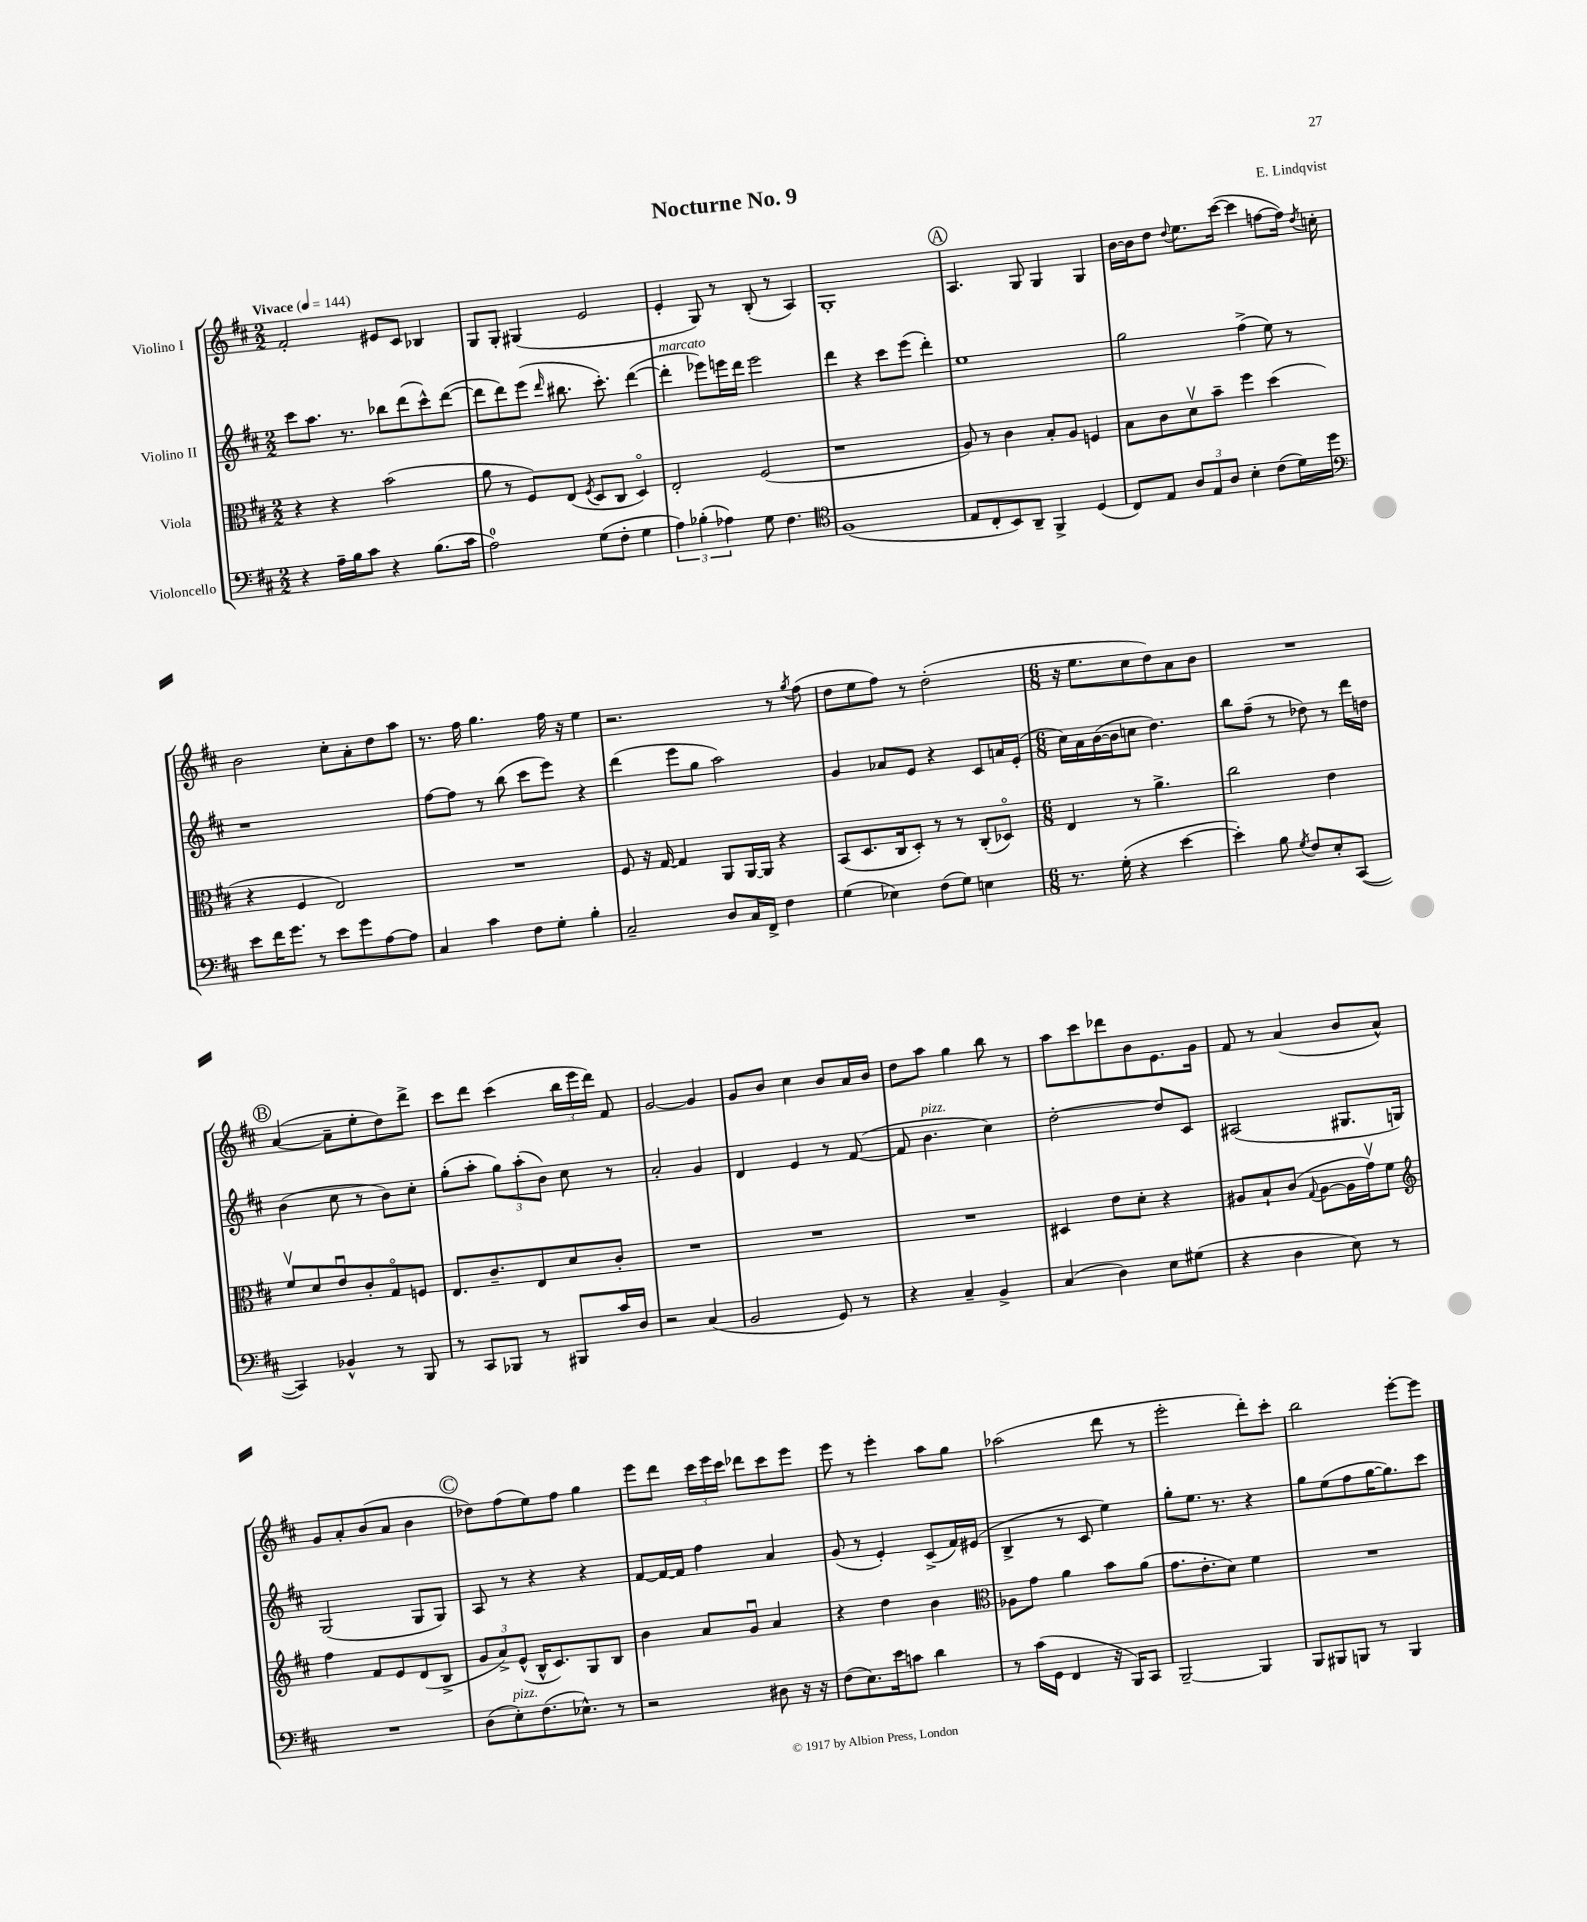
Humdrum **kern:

**kern	**kern	**kern	**kern
*part4	*part3	*part2	*part1
*staff4	*staff3	*staff2	*staff1
*I"Violoncello	*I"Viola	*I"Violino II	*I"Violino I
*clefF4	*clefC3	*clefG2	*clefG2
*k[f#c#]	*k[f#c#]	*k[f#c#]	*k[f#c#]
*M2/2	*M2/2	*M2/2	*M2/2
*MM144	*MM144	*MM144	*MM144
=1	=1	=1	=1
!	!	!	!LO:TX:a:B:t=Vivace
4r	4r	8ccc#\L	2f#'/
.	.	8.aa\J	.
16A~\LL	4r	.	.
16B\J	.	8.r	.
8c#\J	.	.	.
4r	(2b\	8bb-X\L	8e#X/L
.	.	(8ddd\	8c#/J
(8.B\L	.	8ccc#^^\)	4B-X/
.	.	([8ddd\J	.
16c#\Jk	.	.	.
=2	=2	=2	=2
2A\)	8a\	8ddd\L]	8G/L
.	8r	8ddd\)	8G'/J
.	8F#/L)	(8eee\J	(4G#X/
.	.	16qqddd/	.
.	(8E/J	8.bb#X\	.
.	8qF#/	.	.
(8G\L	8D/L	.	2e/
.	.	8.ccc#'\)	.
8F#'\J	8C#/J	.	.
4G\	4D/)	([4ddd\	.
=3	=3	=3	=3
!	!	!LO:TX:a:i:t=marcato	!
6A\)	2E'/	4ddd'\]	4e'/
(6B-X'\	.	.	.
.	.	8eee-X\L)	8G/)
6A-X\)	.	.	.
.	.	16eeen\L	8r
.	.	16ddd\JJ	.
8G\	(2F#/	2eee\	(8B'/
4.F#\	.	.	8r
.	.	.	4A/)
=4	=4	=4	=4
*clefC4	*	*	*
(1F#	1r	4ddd\	1G'
.	.	4r	.
.	.	8ccc#\L	.
.	.	(8eee\J	.
.	.	4ddd'\)	.
!!LO:REH:place=s1:t=A
=5	=5	=5	=5
8E/L	8A/)	1ee	4.A/
8C#'/	8r	.	.
8BB/)	4c#\	.	.
8AA~/J	.	.	8G/
4FF#^/	8B'/L	.	4G/
.	8A/J	.	.
(4D/	4Fn/	.	4G/
=6	=6	=6	=6
8C#/L)	8B\L	2gg\	[16b\LL
.	.	.	16b\J]
8E/J	8c#\	.	8dd\J
.	.	.	8qqdd/
12A/L	8dv\	.	8.ee\L
12E/	.	.	.
.	8b~\J	.	.
12A/J	.	.	.
.	.	.	([16ccc#\Jk
4B'\	4ff#\	(4ff#^\	4ccc#\]
(8c#\L	(4dd\	8ee\)	[8ffn\L
16d\L)	.	8r	16ff\Jk])
.	.	.	8qdd/
16dd\JJ	.	.	16ccn'\
!!LO:LB:g=z
=7	=7	=7	=7
*clefF4	*	*	*
8e\L	4r	1r	2b\
16f#\K	.	.	.
8.g\J	.	.	.
.	4F#/	.	.
8r	.	.	.
8e\L	2E/)	.	8cc#'\L
8g\	.	.	8a'\
[8A\	.	.	8dd\
8A\J]	.	.	8aa\J
=8	=8	=8	=8
4C#/	1r	[8ff#\L	8.r
.	.	8ff#\J]	.
.	.	.	16ff#\
4c#\	.	8r	4.gg\
.	.	(8bb\	.
8F#\L	.	8ccc#\L	.
8G'\J	.	8eee\J)	16ff#\
.	.	.	16r
4B'\	.	4r	4ee\
=9	=9	=9	=9
2C#~/	8F#/	(4ddd\	2.r
.	16r	.	.
.	[16G/	.	.
.	4G/]	8eee\L	.
.	.	8gg\J	.
8D/L	8AA/L	2aa\)	.
16C#/L	[16AA/L	.	.
16FF#^/JJ	16AA/JJ]	.	.
4F#\	4r	.	8r
.	.	.	8qgg/
.	.	.	(8ff#\
=10	=10	=10	=10
(4G\	(8BB/L	4g/	8dd\L
.	8.D/	.	8ee\
4E-X\)	.	8a-X/L	8ff#\J)
.	16C#/k	.	.
.	8D'/J)	8e/J	8r
(8F#\L	8r	4r	(2dd'\
8G\J)	8r	.	.
4En\	(8C#'/L	8c#/L	.
.	8D-X/J)	16an/L	.
.	.	(16e'/JJ	.
=11	=11	=11	=11
*M6/8	*M6/8	*M6/8	*M6/8
8.r	4E/	16cc#\LL)	16r
.	.	16a\	8.ee\L
.	.	([16b\	.
(16G'\	.	16b\J]	.
4r	8r	8ccn\J	8cc#\
.	4.a^\	4.dd\)	8dd\)
[4e\	.	.	8a\
.	.	.	8b\J
=12	=12	=12	=12
4e'\])	2cc#\	8bb\L	2.r
.	.	(8ff#~\J	.
8B\	.	8r	.
8qG/	.	.	.
8F#/L	.	8dd-X\)	.
8E'/	4e\	8r	.
([8CC#/J	.	16ddd\LL	.
.	.	16ddn\JJ	.
!!LO:LB:g=z
!!LO:REH:place=s1:t=B
=13	=13	=13	=13
4CC#/])	8f#v/L	(4b\	([4a/
.	8d/	.	.
4BB-X^^/	8eu/	8cc#\	8a~\L]
.	8c#'/	8r	8ee'\
8r	8G/	8b\L)	8dd\)
8BBB/	8Fn/J	8cc#'\J	8ddd^\J
=14	=14	=14	=14
8r	8.E/L	(8gg'\L	8ccc#\L
8CC#/L	.	8aa'\J	8ddd\J
.	8.c#~/	.	.
8BBB-X/J	.	12gg\L)	(4ccc#\
.	.	(12aa'\	.
8r	8E/	.	.
.	.	12b\J)	.
8BBB#X/L	8d/	8cc#\	24bb\LL
.	.	.	24eee\
.	.	.	24ddd\JJ)
16c#/L	8c#'/J	8r	8f#/
16D/JJ	.	.	.
=15	=15	=15	=15
2r	2.r	2a'/	[2g/
(4C#/	.	4g/	4g/]
=16	=16	=16	=16
2BB/	2.r	4d/	8g/L
.	.	.	8b/J
.	.	4e/	4cc#\
8GG/)	.	8r	8b/L
8r	.	([8f#/	16a/L
.	.	.	16b/JJ
=17	=17	=17	=17
4r	2.r	8f#/]	8dd\L
!	!	!LO:TX:a:i:t=pizz.	!
.	.	4.b\	8aa\J
4C#~/	.	.	4gg\
4BB^/	.	4cc#\)	8bb\
.	.	.	8r
=18	=18	=18	=18
(4C#/	4D#X/	[2dd'\	8aa\L
.	.	.	8ccc#\
4D\)	8e\L	.	8ddd-X\
.	8d'\J	.	8b\
8E\L	4r	8dd/L]	8.e\
(8G#X\J	.	8c#/J	.
.	.	.	16g\Jk
=19	=19	=19	=19
4r	8A#X/L	(2A#X/	8f#/
.	8B`/	.	8r
4D\	(8c#/J	.	(4a/
.	8qqG/	.	.
.	[8A#\L	.	.
8E\)	16A#\L]	8.G#X/L	8b/L
.	16gv\J)	.	.
8r	8f#\J	.	8a^^/J)
.	.	16Gn/Jk)	.
!!LO:LB:g=z
=20	=20	=20	=20
*	*clefG2	*	*
2.r	4ff#\	(2G/	8g/L
.	.	.	8a'/
.	8f#/L	.	(8b/
.	8e/	.	8a/J
.	(8d/	8G/L	4b\
.	8B^/J	8G/J)	.
!!LO:REH:place=s1:t=C
=21	=21	=21	=21
(8D\L	12g/L	8A/	8dd-X\L)
.	12a^/)	.	.
!LO:TX:a:i:t=pizz.	!	!	!
8E'\)	.	8r	(8ff#\
.	(12e^^/J	.	.
(8.F#\	16B^^/KL	4r	8ee\)
.	8.c#/)	.	.
.	.	.	8ff#\J
8.E-X^^\J)	.	.	.
.	8G/	4r	4gg\
8r	8B/J	.	.
=22	=22	=22	=22
2r	4b\	[8f#/L	8eee\L
.	.	16f#/L_	8ddd\J
.	.	16f#/JJ]	.
.	8a/L	4ff#\	24ccc#\LL
.	.	.	24eee\
.	.	.	24ccc#\JJ
.	8gu/J	.	8ddd-X\L
8D#X\	4a/	4a/	8ccc#\
16r	.	.	8eee\J
16r	.	.	.
=23	=23	=23	=23
(8F#\L	4r	(8g/	8eee\
8.E\)	.	8r	8r
.	4dd\	4e'/)	4eee'\
16e\k	.	.	.
8cn\J	.	.	.
4d\	4b\	(8c#^/L	8aa\L
.	.	16f#/L)	8gg\J
.	.	(16e#X/JJ	.
=24	=24	=24	=24
*	*clefC3	*	*
8r	8A-X\L	4B^/	(2aa-X\
(16c#\LL	8g\J	.	.
16GG\JJ	.	.	.
4FF#/	4a\	8r	.
.	.	8c#/	.
16r	8b\L	4ee\)	8ddd\
16BBB/KL)	.	.	.
8CC#/J	(8a\J	.	8r
=25	=25	=25	=25
[2BBB~/	8.g\L	8gg'\L	2eee'\
.	.	8.ee\J	.
.	8.e'\	.	.
.	.	8.r	.
.	8d\J)	.	.
4BBB/]	4f#\	4r	8ddd'\L)
.	.	.	8ccc#'\J
=26	=26	=26	=26
8BBB/L	2.r	8gg\L	2bb\
8BBB#X/	.	(8ee\	.
8BBBn/J	.	8ff#\	.
8r	.	[16gg\K	.
.	.	8.gg\])	.
4BBB/	.	.	[8eee'\L
.	.	8ccc#\J	8eee\J]
==	==	==	==
*-	*-	*-	*-
